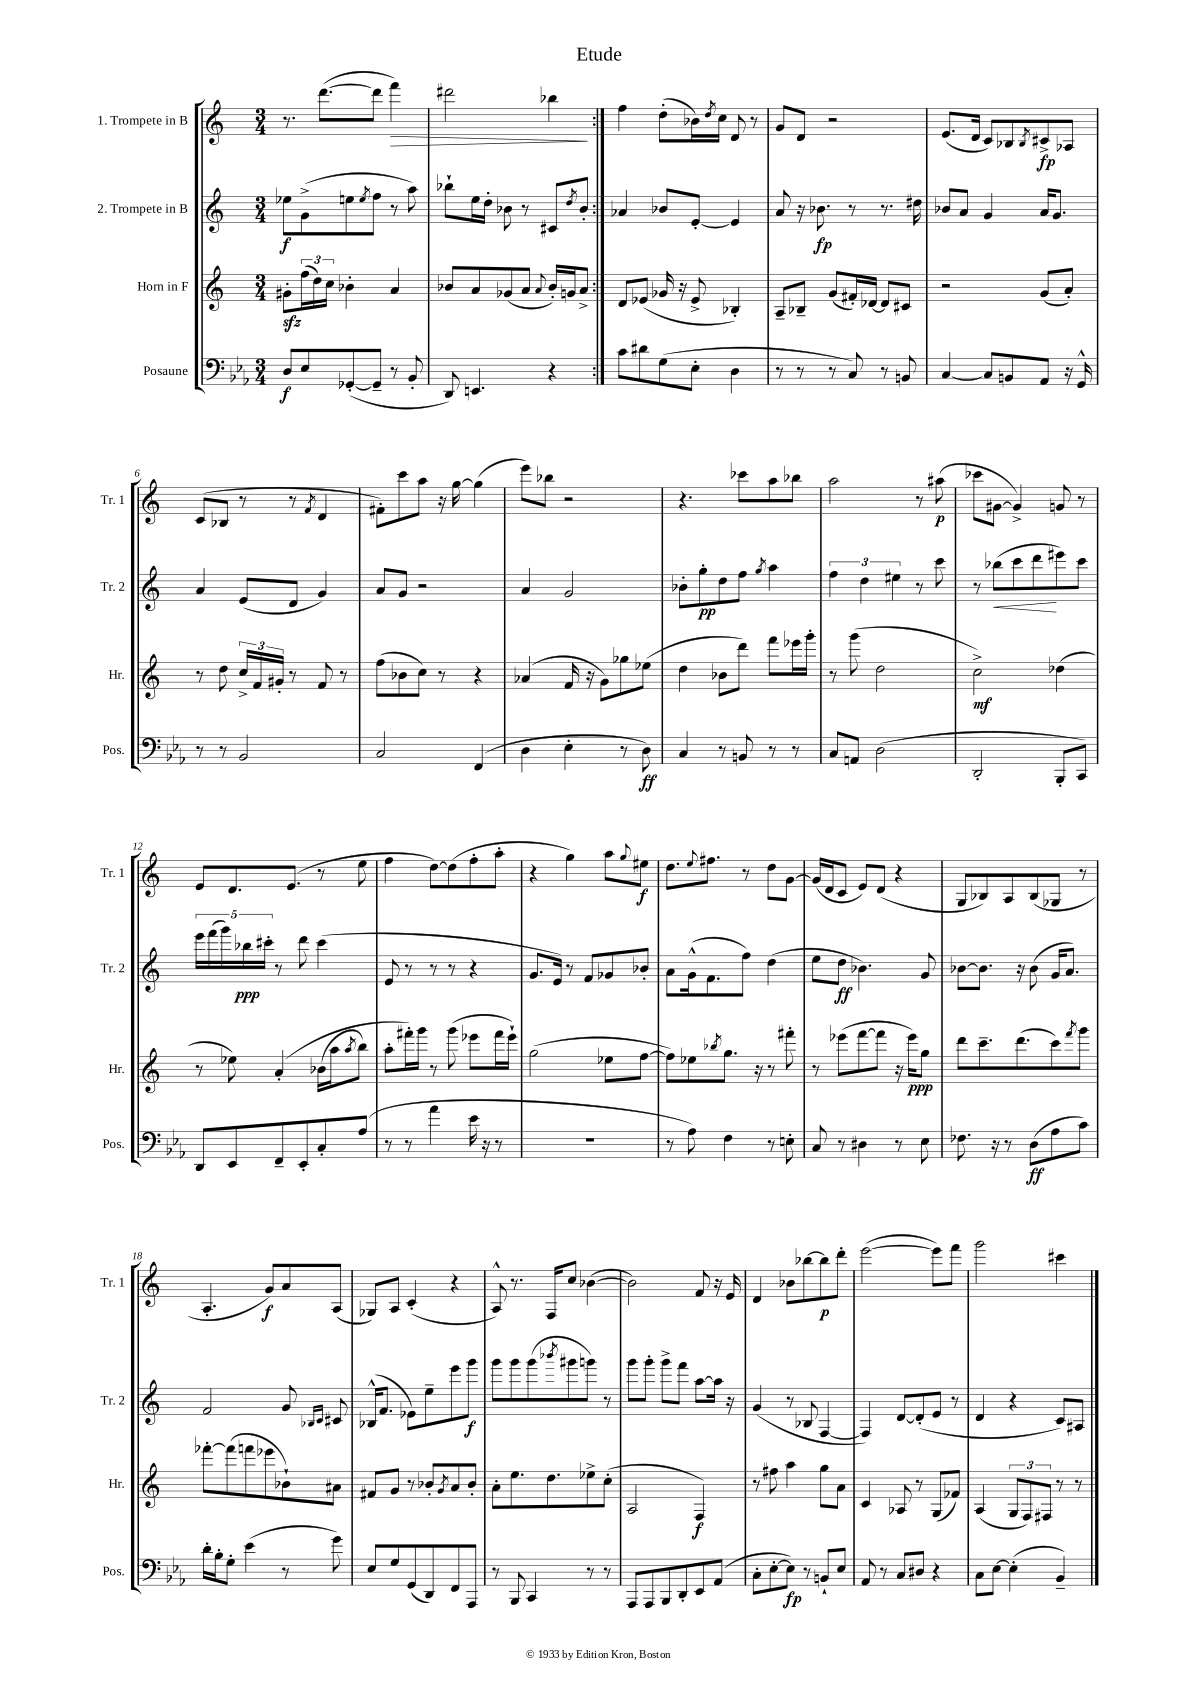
\header { title = "Etude" }
<<
\new StaffGroup <<
\new Staff = "s0" \with { instrumentName = "1. Trompete in B" shortInstrumentName = "Tr. 1" } {
    \clef treble \key c \major \numericTimeSignature \time 3/4
    \repeat volta 2 { r8. d'''8.~( d'''8 f'''4\>) |
    dis'''2 bes''4\! | }
    f''4 d''8-.( bes'16) \acciaccatura { d''8 } c''16 d'8 r8 |
    g'8 d'8 r2 |
    e'8.( d'16 c'8) bes8 \acciaccatura { bes8 } cis'8->\fp aes8 |
    c'8( bes8 r8 r8 \acciaccatura { f'8 } d'4 |
    fis'8-.) c'''8 a''8 r16 g''16~ g''4( |
    e'''8) bes''8 r2 |
    r4. ces'''8 a''8 bes''8 |
    a''2 r8 ais''8\p( |
    ces'''8 gis'8~ gis'4->) g'8 r8 |
    e'8 d'8. e'8.( r8 e''8 |
    f''4 d''8~) d''8( f''8-. a''8-. |
    r4 g''4) a''8 \appoggiatura { g''8 } eis''8\f |
    d''8. \appoggiatura { e''8 } fis''8. r8 d''8 g'8~ |
    g'16( d'16 c'8 e'8) d'8( r4 |
    g8 bes8) a8 bes8( ges8 r8 |
    a4.-. g'8\f) a'8 a8( |
    ges8) a8 c'4-.( r4 |
    a8-^) r8. f16 c''8 bes'4~( |
    bes'2) f'8 r16 e'16 |
    d'4 bes'8 bes''8~ bes''8\p d'''8-. |
    e'''2~( e'''8) f'''8 |
    g'''2 cis'''4 \bar "|." |
}
\new Staff = "s1" \with { instrumentName = "2. Trompete in B" shortInstrumentName = "Tr. 2" } {
    \clef treble \key c \major \numericTimeSignature \time 3/4
    \repeat volta 2 { ees''8\f g'8->( e''8 \acciaccatura { e''8 } f''8 r8 a''8) |
    bes''8-! e''16 d''16-. bes'8 r8 cis'8 \acciaccatura { d''8 } bes'8-. | }
    aes'4 bes'8 e'8~-. e'4 |
    a'8 r16 bes'8.\fp r8 r8. dis''16 |
    bes'8 a'8 g'4 a'16 g'8. |
    a'4 e'8( d'8 g'4) |
    a'8 g'8 r2 |
    a'4 g'2 |
    bes'8-. g''8-.\pp d''8 f''8 \acciaccatura { g''8 } a''4 |
    \tuplet 3/2 { f''4 d''4 eis''4 } r8 c'''8 |
    r8 bes''8\<( c'''8 d'''8\! eis'''8) c'''8 |
    \tuplet 5/4 { e'''16 f'''16( g'''16) bes''16\ppp cis'''16-. } r8 d'''8 cis'''4( |
    e'8 r8 r8 r8 r4 |
    g'8. e'16) r8 f'8 ges'8 bes'8-. |
    a'8 g'16-^( f'8. f''8) d''4( |
    e''8 d''8\ff bes'4.) g'8 |
    bes'8~ bes'8. r16 bes'8( g'16 a'8.) |
    f'2 g'8 \grace { bes16 c'16 } cis'8 |
    bes16-^( f'8. ees'8) e''8-- e'''8 g'''8\f |
    g'''8 g'''8 g'''8( \acciaccatura { bes'''8 } gis'''8 g'''8) r8 |
    g'''8 g'''8-. g'''8-> f'''8 a''8~ a''16 r16 |
    g'4( r8 bes8 f4~ |
    f4) d'8~ d'8-.( e'8 r8 |
    d'4 r4 c'8) ais8 \bar "|." |
}
\new Staff = "s2" \with { instrumentName = "Horn in F" shortInstrumentName = "Hr." } {
    \clef treble \key c \major \numericTimeSignature \time 3/4
    \repeat volta 2 { gis'8-.\sfz \tuplet 3/2 { f''16( d''16) c''16 } bes'4-. a'4 |
    bes'8 a'8 ges'8( a'8 \appoggiatura { a'8 } bes'16-.) g'16 a'8-> | }
    d'8 ees'8( ges'16 r16 ees'8-> bes4-.) |
    a8-- bes8-- g'8( fis'16-.) des'16~ des'8 cis'8 |
    r2 g'8( a'8-.) |
    r8 d''8 \tuplet 3/2 { c''16-> f'16 gis'16-. } r8 f'8 r8 |
    f''8( bes'8 c''8) r8 r4 |
    aes'4( f'16 r16 g'8) ges''8 ees''8( |
    d''4 bes'8 d'''8) f'''8 ees'''16 g'''16-. |
    r8 g'''8( d''2 |
    c''2->\mf) des''4( |
    r8 ees''8) a'4-.\( bes'16( a''16 \acciaccatura { a''8 } b''8) |
    a''8-. fis'''16-.\) g'''16 r8 g'''8( ees'''8 fis'''16 ees'''16-!) |
    g''2( ees''8 f''8~ |
    f''8) ees''8 \acciaccatura { bes''8 } g''8. r16 r8 fis'''8-. |
    r8 ees'''8( f'''8~ f'''8 r16 ees'''16\ppp) g''8 |
    d'''8 c'''8.-- d'''8.( c'''8) \acciaccatura { f'''8 } g'''8 |
    fes'''8~-. fes'''8( f'''8 ees'''8 bes'8-!) ais'8 |
    fis'8 g'8 r8 bes'8-. \acciaccatura { g'8 } a'8 bes'8-. |
    a'8-. e''8. d''8. ees''8-> c''8-.( |
    a2 f4\f) |
    r8 fis''8 a''4 g''8 a'8 |
    c'4 aes8 r8 g8( fes'8) |
    a4( \tuplet 3/2 { g8 f8) fis8 } r8 r8 \bar "|." |
}
\new Staff = "s3" \with { instrumentName = "Posaune" shortInstrumentName = "Pos." } {
    \clef bass \key ees \major \numericTimeSignature \time 3/4
    \repeat volta 2 { d8\f ees8 ges,8~-.( ges,8-- r8 bes,8-. |
    d,8) e,4. r4 | }
    c'8 dis'8 g8( ees8-. d4 |
    r8 r8 r8 c8) r8 b,8 |
    c4~ c8 b,8 aes,8 r16 g,16-^ |
    r8 r8 bes,2 |
    c2 f,4( |
    d4 ees4-. r8 d8\ff) |
    c4 r8 b,8 r8 r8 |
    c8 a,8 d2( |
    d,2-. bes,,8-. c,8) |
    d,8 ees,8 f,8-- ees,8-. c8-. aes8( |
    r8 r8 aes'4 ees'16 r16 r8 |
    R2. |
    r8 aes8) f4 r8 e8-. |
    c8 r8 dis4 r8 ees8 |
    fes8. r16 r8 d8\ff( aes8 c'8) |
    d'16-. bes16-. g8-. ees'4( r8 g'8) |
    ees8 g8 g,8( d,8) f,8 aes,,8 |
    r8 bes,,8 c,4 r8 r8 |
    aes,,8 aes,,8 bes,,8 d,8-. ees,8 aes,8( |
    c8-. ees8~-. ees8\fp) r8 b,8-! ees8 |
    aes,8 r8 c8 dis8 r4 |
    c8 ees8~ ees4-.( bes,4--) \bar "|." |
}
>>
>>
